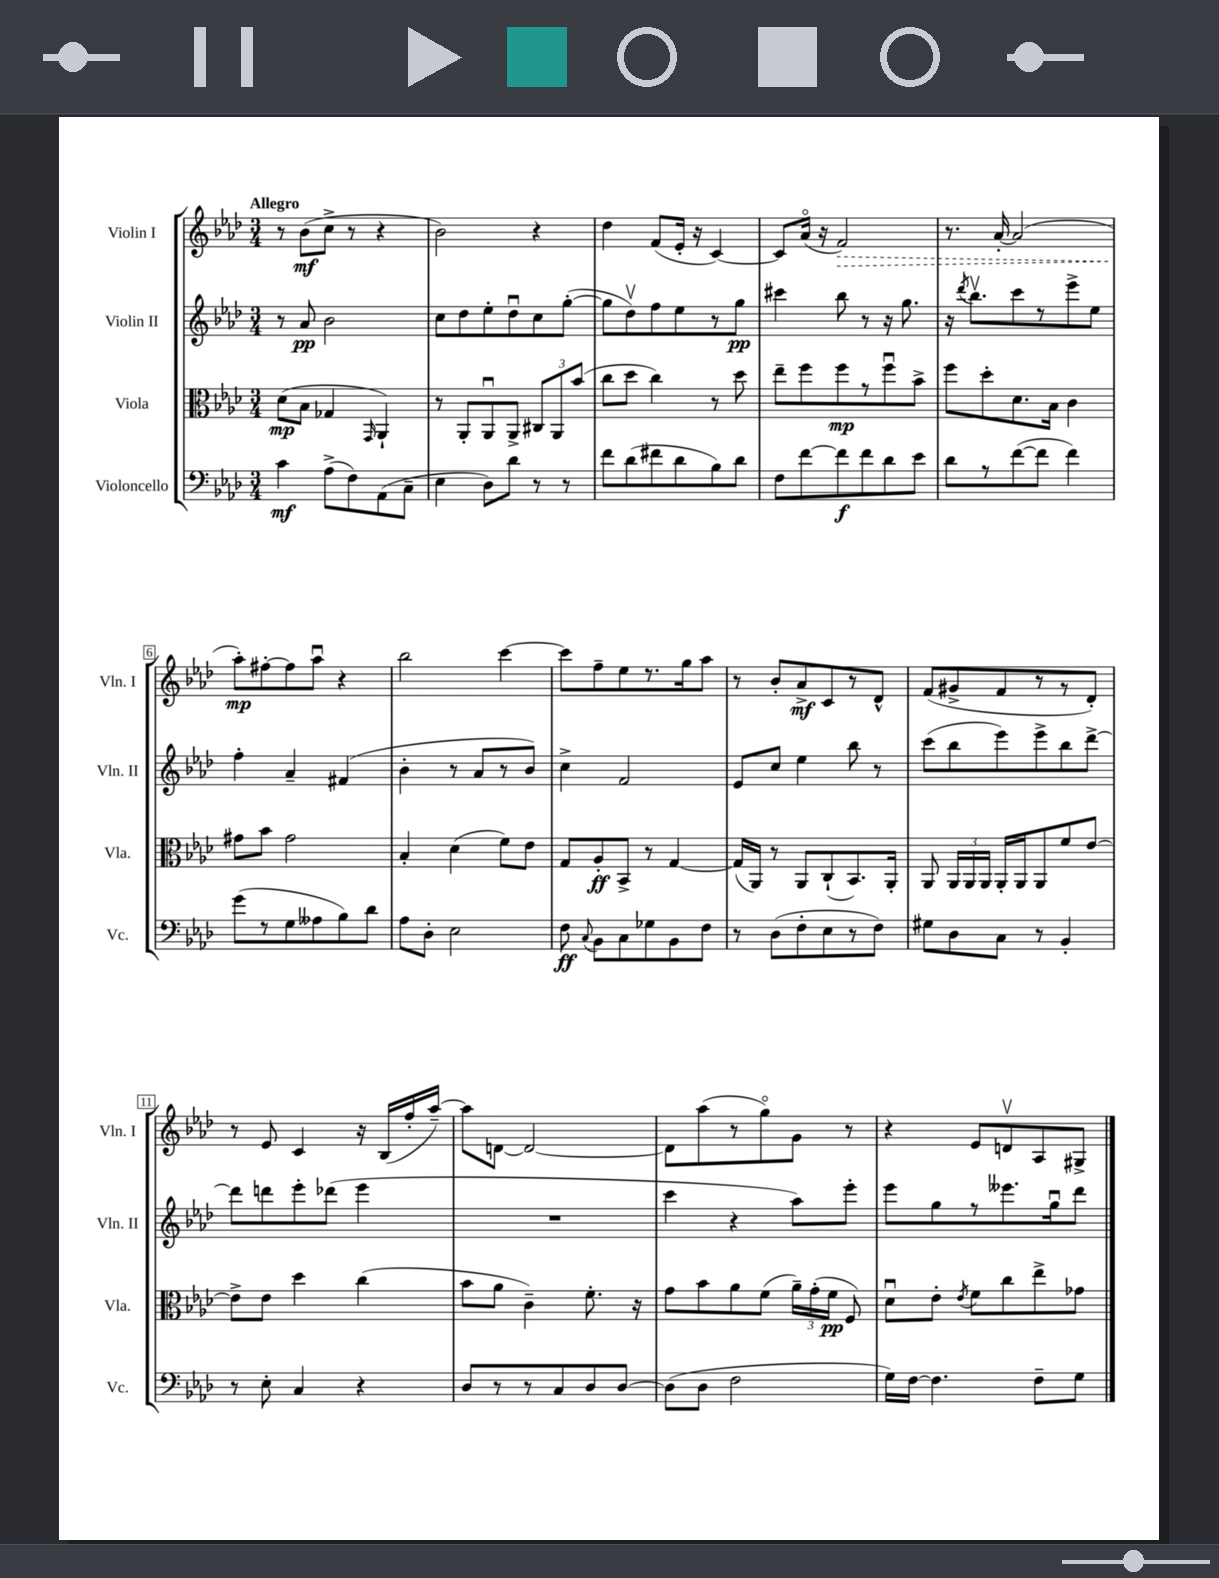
<<
\new StaffGroup <<
\new Staff = "s0" \with { instrumentName = "Violin I" shortInstrumentName = "Vln. I" } {
    \clef treble \key aes \major \numericTimeSignature \time 3/4 \tempo "Allegro"
    \autoBeamOff r8 bes'8[\mf( c''8]-> r8 r4 |
    bes'2) r4 |
    des''4 f'8[( ees'16]-. r16 c'4~) |
    c'8[ aes'16]\flageolet( r16 \once \override Hairpin.style = #'dashed-line f'2\>) |
    r8. aes'16~-. aes'2( |
    aes''8[-.\mp\!) fis''8~-. fis''8 aes''8]\downbow r4 |
    bes''2 c'''4~ |
    c'''8[ f''8-- ees''8 r8. g''16 aes''8] |
    r8 bes'8[-. aes'8->\mf c'8 r8 des'8]-^ |
    f'8[( gis'8-> f'8 r8 r8 des'8]-.) |
    r8 ees'8 c'4 r16 bes16[( f''16-. aes''16]~--) |
    aes''8[ d'8]~ d'2~ |
    d'8[ aes''8( r8 g''8\flageolet) g'8] r8 |
    r4 ees'8[ d'8\upbow aes8 gis8]-> \bar "|." |
}
\new Staff = "s1" \with { instrumentName = "Violin II" shortInstrumentName = "Vln. II" } {
    \clef treble \key aes \major \numericTimeSignature \time 3/4
    \autoBeamOff r8 aes'8\pp bes'2 |
    c''8[ des''8 ees''8-. des''8\downbow c''8 g''8]~-.( |
    g''8[ des''8\upbow) f''8 ees''8 r8 g''8]\pp |
    cis'''4 bes''8 r8 r16 g''8. |
    r16 \acciaccatura { des'''8 } bes''8.[\upbow c'''8 r8 ees'''8-> ees''8] |
    f''4-. aes'4-- fis'4( |
    bes'4-. r8 aes'8[ r8 bes'8]) |
    c''4-> f'2 |
    ees'8[ c''8] ees''4 bes''8 r8 |
    c'''8[( bes''8 ees'''8) ees'''8-> bes''8 des'''8]~-> |
    des'''8[ d'''8 ees'''8-. des'''8]( ees'''4 |
    R2. |
    c'''4 r4 aes''8[) ees'''8]-. |
    ees'''8[ g''8 r8 eeses'''8. g''16\downbow des'''8] \bar "|." |
}
\new Staff = "s2" \with { instrumentName = "Viola" shortInstrumentName = "Vla." } {
    \clef alto \key aes \major \numericTimeSignature \time 3/4
    \autoBeamOff des'8[\mp( bes8] ges4 \grace { g,16 } aes,4-!) |
    r8 aes,8[-. aes,8\downbow aes,8]-> \tuplet 3/2 { cis8[ aes,8 bes'8]( } |
    c''8[ des''8] c''4) r8 des''8 |
    ees''8[-- f''8 f''8\mp r8 f''8\downbow bes'8]-> |
    f''8[ des''8-. des'8. bes16] c'4 |
    gis'8[ bes'8] gis'2 |
    bes4-. des'4( f'8[) ees'8] |
    g8[ aes8-.\ff bes,8]-> r8 g4~ |
    g16[( aes,16]) r8 aes,8[ c8-!( bes,8.) aes,16]-. |
    aes,8 \tuplet 3/2 { aes,16[ aes,16 aes,16] } aes,16[-. aes,16 aes,8 f'8 ees'8]~ |
    ees'8[-> ees'8] des''4 c''4( |
    bes'8[ aes'8] c'4--) f'8.-. r16 |
    g'8[ bes'8 aes'8 f'8]( \tuplet 3/2 { aes'16[--) g'16-.( f'16]\pp } f8) |
    des'8[\downbow ees'8]-. \acciaccatura { ees'8 } f'8[ c''8 ees''8-> ges'8] \bar "|." |
}
\new Staff = "s3" \with { instrumentName = "Violoncello" shortInstrumentName = "Vc." } {
    \clef bass \key aes \major \numericTimeSignature \time 3/4
    \autoBeamOff c'4\mf aes8[->( f8) aes,8( c8]-- |
    ees4 des8[) des'8] r8 r8 |
    f'8[ des'8( fis'8 des'8 bes8) des'8] |
    f8[ f'8~ f'8\f f'8 des'8 ees'8] |
    des'8[ r8 f'8~( f'8] f'4) |
    g'8[( r8 g8 aeses8 bes8) des'8] |
    aes8[ des8]-. ees2 |
    f8\ff \appoggiatura { c8 } bes,8[ c8 ges8 bes,8 f8] |
    r8 des8[( f8-. ees8 r8 f8]) |
    gis8[ des8 c8] r8 bes,4-. |
    r8 ees8-. c4 r4 |
    des8[ r8 r8 c8 des8 des8]~ |
    des8[( des8] f2 |
    g16[) f16]~ f4. f8[-- g8] \bar "|." |
}
>>
>>
\layout { \context { \Score \override BarNumber.stencil = #(make-stencil-boxer 0.1 0.3 ly:text-interface::print) } }
